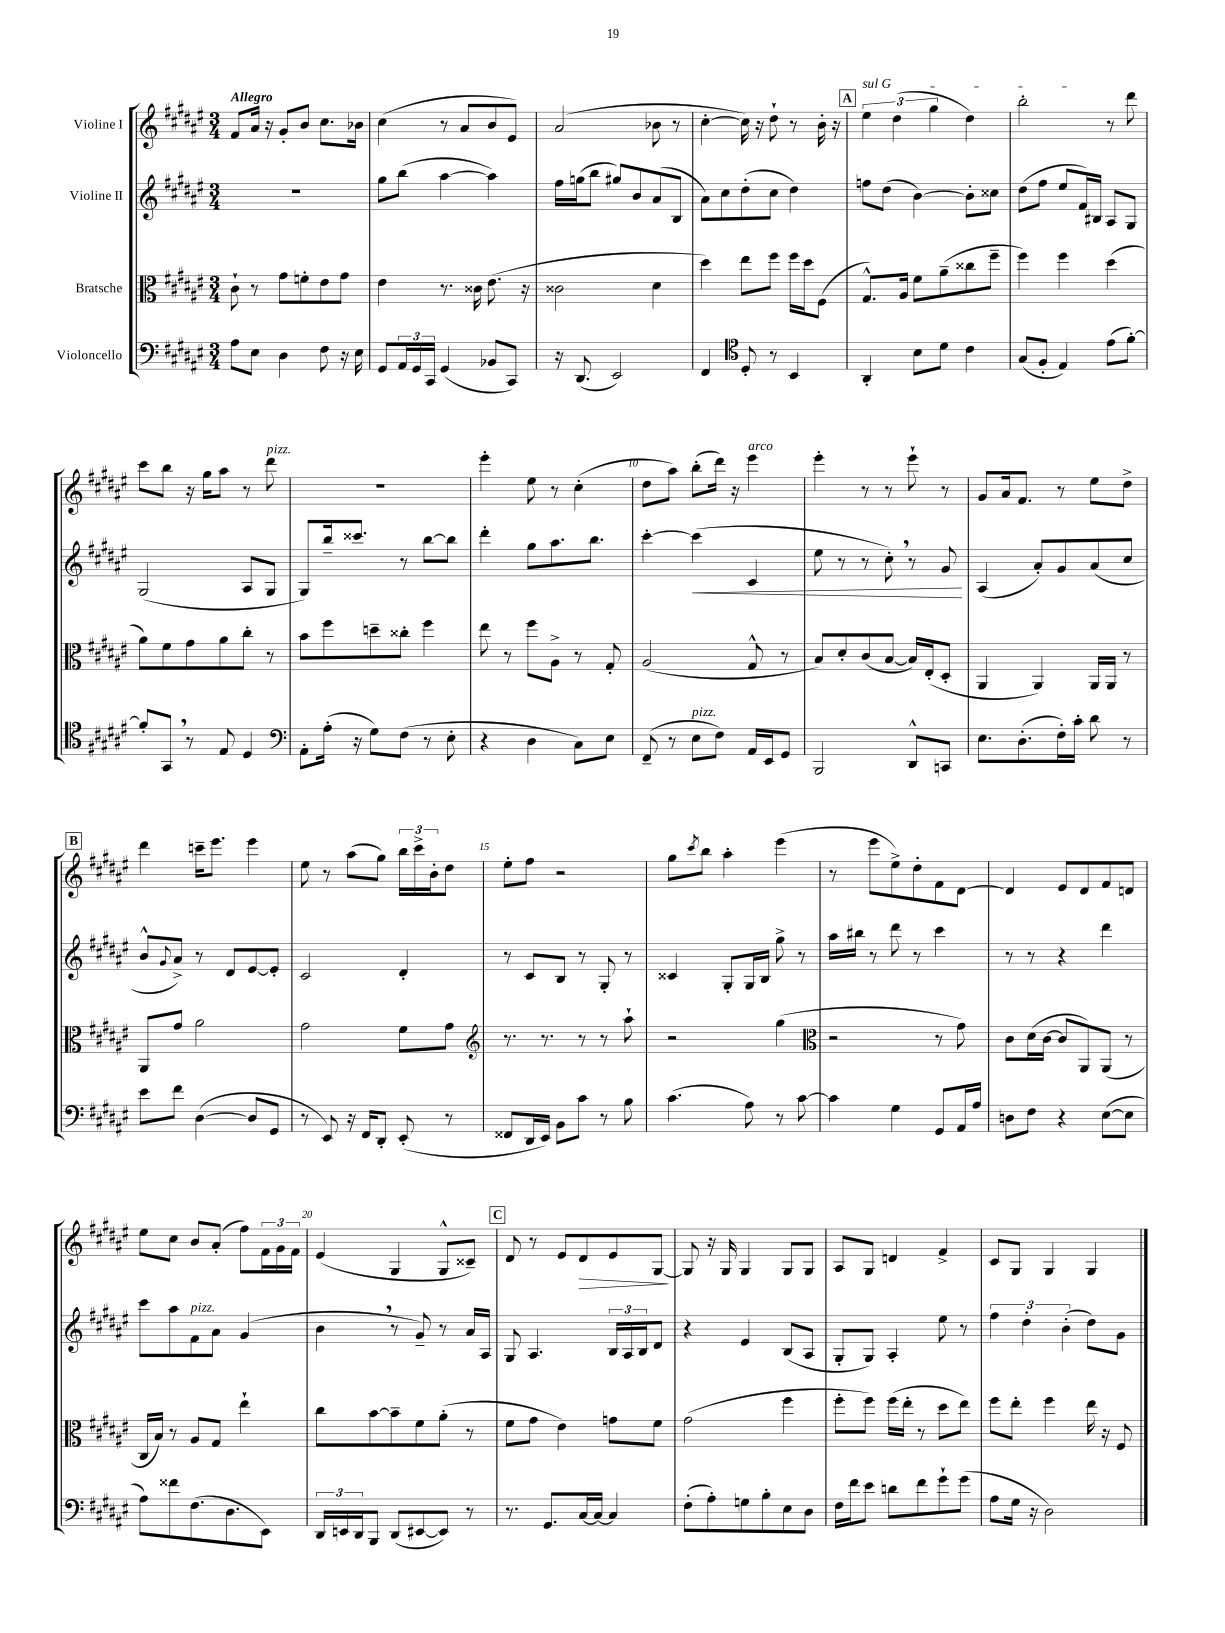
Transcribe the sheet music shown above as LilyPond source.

<<
\new StaffGroup <<
\new Staff = "s0" \with { instrumentName = "Violine I" } {
    \clef treble \key fis \major \numericTimeSignature \time 3/4 \tempo "Allegro"
    fis'8 ais'16 r16 gis'8-. b'8 cis''8. bes'16 |
    cis''4( r8 ais'8 b'8 eis'8) |
    ais'2( bes'8 r8 |
    cis''4~-. cis''16) r16 dis''8-! r8 b'16-. r16 |
    \mark \markup { \box "A" } \tuplet 3/2 { \once \override TextSpanner.bound-details.left.text = \markup { \italic "sul G" } eis''4\startTextSpan dis''4( gis''4 } dis''4) |
    b''2-.\stopTextSpan r8 dis'''8 |
    cis'''8 b''8 r16 gis''16 ais''8 r8 dis'''8^\markup { \italic "pizz." } |
    R2. |
    eis'''4-. eis''8 r8 cis''4-.( |
    dis''8 ais''8) b''8-.( dis'''16) r16 eis'''4^\markup { \italic "arco" } |
    eis'''4-. r8 r8 eis'''8-! r8 |
    gis'8 ais'16 fis'8. r8 eis''8 dis''8-> |
    \mark \markup { \box "B" } dis'''4 c'''16-- eis'''8. eis'''4 |
    eis''8 r8 ais''8( gis''8) \tuplet 3/2 { b''16 cis'''16-> b'16-. } dis''8 |
    eis''8-. fis''8 r2 |
    gis''8 \acciaccatura { cis'''8 } b''8 ais''4-. eis'''4( |
    r8 eis'''8 eis''8->) dis''8-. fis'8 dis'8~ |
    dis'4 eis'8 dis'8 fis'8 d'8 |
    eis''8 cis''8 b'8 ais'8-.( fis''8) \tuplet 3/2 { fis'16 gis'16 fis'16 } |
    eis'4( gis4 gis8-^ cisis'8--) |
    \mark \markup { \box "C" } dis'8 r8 eis'8 dis'8\> eis'8 gis8~\! |
    gis8 r16 gis16 gis4 gis8 gis8 |
    ais8 gis8 d'4 fis'4-> |
    cis'8 gis8 gis4 gis4 \bar "|." |
}
\new Staff = "s1" \with { instrumentName = "Violine II" } {
    \clef treble \key fis \major \numericTimeSignature \time 3/4
    R2. |
    gis''8 b''8( ais''4~ ais''4) |
    fis''16 g''16( b''8 gis''8) b'8 ais'8( b8 |
    ais'8) cis''8 dis''8-.( cis''8 dis''4) |
    \mark \markup { \box "A" } f''8 dis''8( b'4~) b'8-. cisis''8 |
    dis''8( fis''8 eis''8 fis'16) bis16 ais8 gis8 |
    gis2( ais8 gis8 |
    gis8) b''16-- cisis'''8. r8 b''8~ b''8 |
    dis'''4-. gis''8 ais''8. b''8. |
    cis'''4~-. cis'''4\<( cis'4 |
    eis''8 r8 r8 cis''8-.) \breathe r8 gis'8\! |
    ais4( ais'8-.) gis'8 ais'8( cis''8 |
    \mark \markup { \box "B" } b'8-^ \appoggiatura { gis'8 } ais'8->) r8 dis'8 eis'8~ eis'8-. |
    cis'2 dis'4-. |
    r8 cis'8 b8 r8 gis8-. r8 |
    cisis'4 gis8-. gis16 b16 gis''8-> r8 |
    ais''16 bis''16 r8 dis'''8 r8 cis'''4 |
    r8 r8 r4 dis'''4 |
    cis'''8 ais''8 fis'8^\markup { \italic "pizz." } ais'8 gis'4( |
    b'4 \breathe r8 gis'8--) r8 ais'16 ais16 |
    \mark \markup { \box "C" } gis8 ais4. \tuplet 3/2 { b16 ais16 b16 } dis'8 |
    r4 eis'4 b8( ais8 |
    gis8-. gis8) ais4-. eis''8 r8 |
    \tuplet 3/2 { fis''4 dis''4-. b'4-.( } dis''8) gis'8 \bar "|." |
}
\new Staff = "s2" \with { instrumentName = "Bratsche" } {
    \clef alto \key fis \major \numericTimeSignature \time 3/4
    cis'8-! r8 gis'8 f'8-. eis'8 gis'8 |
    eis'4 r8. cisis'16 eis'8.( r16 |
    cisis'2 dis'4 |
    dis''4) eis''8 fis''8 fis''16 dis''16 fis8( |
    \mark \markup { \box "A" } gis8.-^) ais16 fis'8 ais'8--( cisis''8 fis''8-- |
    fis''4) fis''4 dis''4( |
    ais'8) fis'8 gis'8 ais'8 cis''8-. r8 |
    b'8 fis''8 d''8-- cisis''8-. fis''4 |
    eis''8 r8 fis''8 ais8-> r8 gis8-. |
    ais2( gis8-^ r8 |
    b8) dis'8-. cis'8( b8~ b16) eis16-.( dis8-. |
    ais,4 ais,4) ais,16 ais,16 r8 |
    \mark \markup { \box "B" } ais,8 gis'8 ais'2 |
    gis'2 fis'8 gis'8 |
    \clef treble r8. r8. r8 r8 ais''8-! |
    r2 gis''4( |
    \clef alto r2 r8 gis'8) |
    cis'8 dis'16( cis'16~ cis'8 ais,8) ais,8( r8 |
    cis16 b16) r8 ais8 gis8 eis''4-! |
    cis''8 b'8~ b'8-- fis'8 ais'8-.( r8 |
    \mark \markup { \box "C" } fis'8 gis'8 eis'4) g'8 fis'8 |
    gis'2( fis''4 |
    fis''8-. fis''8) fis''16( eis''16-. r8 dis''8 eis''8) |
    fis''8 eis''8-. fis''4 eis''16 r16 fis8 \bar "|." |
}
\new Staff = "s3" \with { instrumentName = "Violoncello" } {
    \clef bass \key fis \major \numericTimeSignature \time 3/4
    ais8 eis8 dis4 fis8 r16 eis16 |
    gis,8 \tuplet 3/2 { ais,16 gis,16 cis,16 } gis,4( bes,8 cis,8) |
    r16 dis,8.( eis,2) |
    fis,4 \clef tenor dis8-. r8 b,4 |
    \mark \markup { \box "A" } ais,4-. b8 dis'8 cis'4 |
    gis8( fis8-. eis4) eis'8( fis'8~-.) |
    fis'8-. gis,8 \breathe r8 eis8 dis4 |
    \clef bass ais,8-. ais16-.( r16 gis8) fis8( r8 eis8-. |
    r4 dis4 cis8) eis8 |
    fis,8--( r8 eis8^\markup { \italic "pizz." } fis8) ais,16 eis,16 gis,8 |
    b,,2 dis,8-^ c,8 |
    eis8. dis8.-.( fis16-.) cis'16-. dis'8 r8 |
    \mark \markup { \box "B" } eis'8 fis'8 dis4~( dis8 gis,8 |
    r8 eis,8) r16 fis,16 dis,8-. eis,8-.( r8 |
    fisis,8 dis,16 eis,16) b,8 cis'8 r8 b8 |
    cis'4.( ais8) r8 cis'8~ |
    cis'4 gis4 gis,8 ais,16 ais16 |
    d8 fis8 r4 eis8~( eis8 |
    ais8) fisis'8 fis8.( dis8. eis,8) |
    \tuplet 3/2 { dis,16 e,16 dis,16 } b,,8 dis,8( eis,8~ eis,8) r8 |
    \mark \markup { \box "C" } r8. gis,8. cis16~ cis16~ cis4 |
    fis8-.( ais8-.) g8 b8-. eis8 dis8 |
    fis16 fis'16 eis'8 d'8 fis'8 gis'8-! gis'8( |
    ais8 gis16 r16 dis2) \bar "|." |
}
>>
>>
\layout { \context { \Score \override BarNumber.break-visibility = ##(#f #t #t) barNumberVisibility = #(every-nth-bar-number-visible 5) } }
